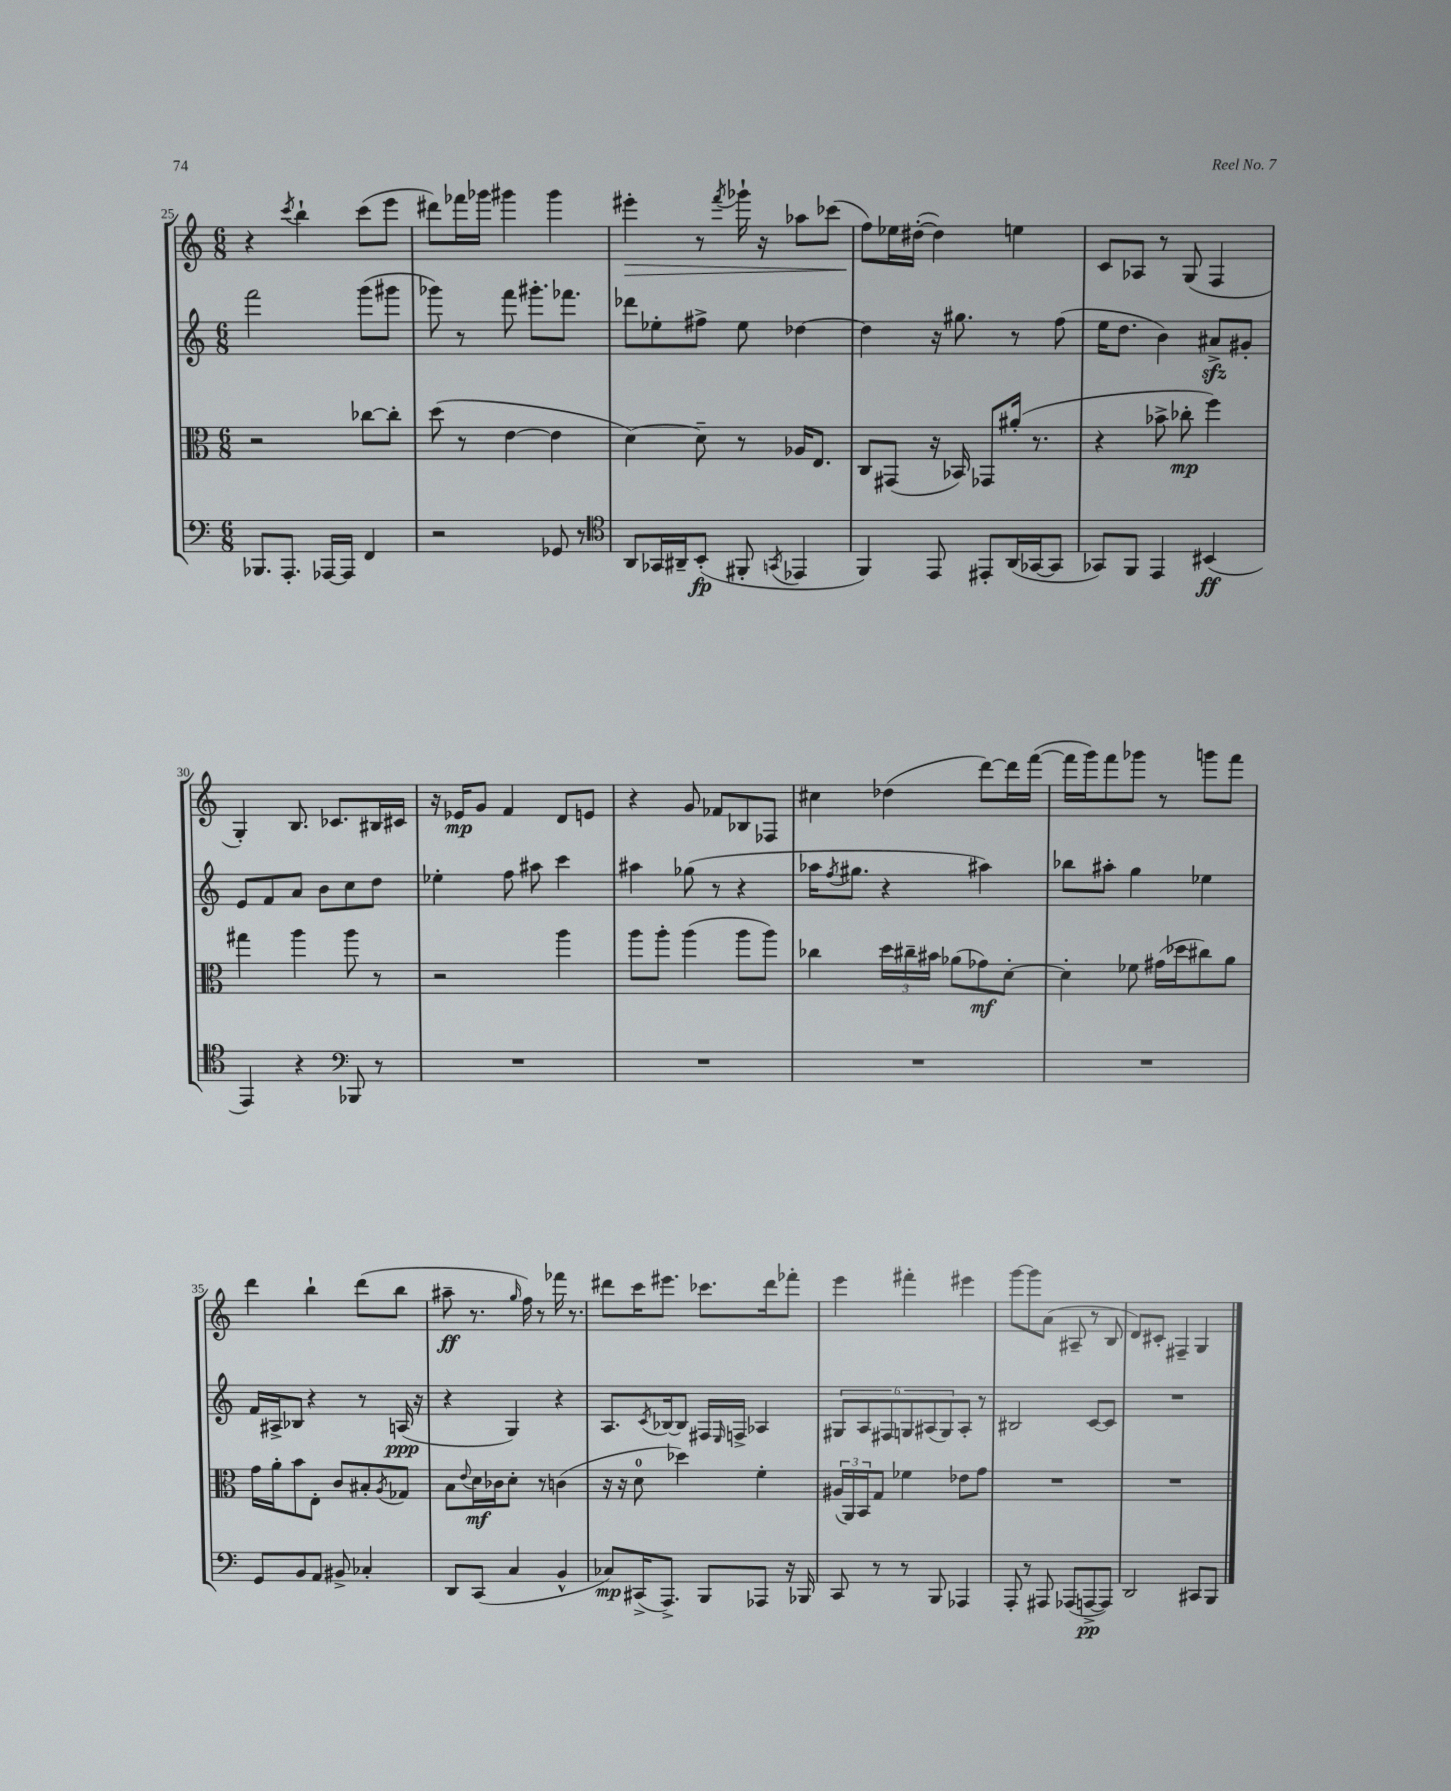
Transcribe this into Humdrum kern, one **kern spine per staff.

**kern	**kern	**kern	**kern
*staff4	*staff3	*staff2	*staff1
*clefF4	*clefC3	*clefG2	*clefG2
*k[]	*k[]	*k[]	*k[]
*M6/8	*M6/8	*M6/8	*M6/8
8.BBB-/L	2r	2fff\	4r
8.AAA'/J	.	.	.
.	.	.	8qccc/
.	.	.	4bb`\
[16AAA-/LL	.	.	.
16AAA-/]JJ	.	.	.
4FF/	[8cc-\L	(8ggg\L	(8ccc\L
.	8cc-'\]J	8ggg#\J	8eee\J
=	=	=	=
2r	(8dd\	8ggg-\)	8ddd#\L)
.	8r	8r	16fff-\L
.	.	.	16ggg-\JJ
.	[4e\	8fff\	4ggg#\
.	.	8.ggg#'\L	.
8GG-/	4e\]	.	4ggg#\
.	.	8.fff-\J	.
8r	.	.	.
=	=	=	=
*clefC4	*	*	*
8AA/L	[4d\)	8ddd-\L	4eee#'\
16GG-/L	.	8ee-'\	.
16AA#~/J	.	.	.
(8BB'/J	8d~\]	8ff#^\J	8r
.	.	.	8qfff/
8FF#'/	8r	8ee-\	16ggg-`\
.	.	.	16r
8qGG/	.	.	.
4EE-/	16A-/LK	[4dd-\	8aa-\L
.	8.E/J	.	.
.	.	.	(8ccc-\J
=	=	=	=
4FF/)	8C/L	4dd-\]	8ff\L)
.	(8GG#/J	.	16ee-\L
.	.	.	([16dd#'\JJ
8EE/	16r	16r	4dd#\])
.	16BB-/)	8.gg#\	.
8EE#'/L	8GG-/L	.	.
(16AA/L	(16a#'/Jk	8r	4ee\
[16GG-/J	8.r	.	.
8GG-/]J	.	(8ff\	.
=	=	=	=
8GG-/L)	4r	16ee\LK	8c/L
.	.	8.dd\J	.
8FF/J	.	.	8A-/J
4EE/	8b-^\	4b\)	8r
.	8cc-'\	.	(8G/
(4BB#/	4ff\)	8a#^/L	4F/
.	.	8g#'/J	.
=	=	=	=
4EE/)	4gg#\	8e/L	4G'/)
.	.	8f/	.
4r	4aa\	8a/J	8.B/
.	.	8b\L	.
.	.	.	8.c-/L
*clefF4	*	*	*
8BBB-/	8aa\	8cc\	.
8r	8r	8dd\J	16B#/L
.	.	.	16c#/JJ
=	=	=	=
2.r	2r	4ee-'\	16r
.	.	.	16e-/LK
.	.	.	8g/J
.	.	8ff\	4f/
.	.	8aa#\	.
.	4aa\	4ccc\	8d/L
.	.	.	8e/J
=	=	=	=
2.r	8aa\L	4aa#\	4r
.	8aa'\J	.	.
.	(4aa\	(8gg-\	8g/
.	.	8r	8f-/L
.	8aa\L	4r	8B-/
.	8aa\J)	.	8F-/J
=	=	=	=
2.r	4cc-\	16aa-\LK	4cc#\
.	.	8qff/	.
.	.	8.gg#\J	.
.	24dd\LL	4r	(4dd-\
.	24cc#~\	.	.
.	24b#\JJ	.	.
.	(8a-\L	.	.
.	8g-\)	4aa#\)	[8ddd\L)
.	[8d'\J	.	16ddd\]L
.	.	.	([16fff\JJ
=	=	=	=
2.r	4d'\]	8bb-\L	16fff\]LL
.	.	.	16ggg\J)
.	.	8aa#'\J	8fff\
.	8f-\	4gg\	8ggg-\J
.	(16g#\LL	.	8r
.	16dd-\J	.	.
.	8cc#\)	4ee-\	8ggg\L
.	8a\J	.	8fff\J
=	=	=	=
8GG/L	16g\LL	16f/LL	4ddd\
.	16a'\J	16A#^/J	.
8BB/	8b\	8B-/J	.
8AA/J	8E'\J	4r	4bb`\
8BB#^/	8c/L	.	.
4C-'/	8B#'/	8r	(8ddd\L
.	8qA/	.	.
.	8G-/J	(16A/	8bb\J
.	.	16r	.
=	=	=	=
8DD/L	8B\L	4r	8aa#~\
.	8qqe/	.	.
(8CC/J	16d\L	.	8.r
.	16c-\J	.	.
4C/	8d'\J	4G/)	.
.	.	.	16qqgg/
.	.	.	16ff\)
.	8r	.	8r
4BB^^/	(4c\	4r	16fff-\
.	.	.	8.r
=	=	=	=
8C-/L)	16r	8.A/L	8ddd#\L
.	16r	.	.
(16CC#^/K	8d\	.	16ccc\K
.	.	8qc/	.
8.AAA^/J)	.	[16B-/k	8.eee#\J
.	4dd-\)	8B-/]J	.
8BBB/L	.	16F#/LL	8.ccc-\L
.	.	16qqE/	.
.	.	16F^/JJ	.
8AAA-/J	4f'\	4A-/	.
.	.	.	16ddd#\k
16r	.	.	8fff-'\J
16BBB-/	.	.	.
=	=	=	=
8CC/	(24A#/LL	12G#/L	4eee\
.	24AA/)	.	.
.	24BB/J	12A/	.
8r	8G/J	.	.
.	.	12F#/	.
8r	4f-\	12G/	4fff#'\
.	.	(12A#/	.
8BBB/	.	.	.
.	.	12G/)	.
4AAA-/	8e-\L	8A#'/J	4eee#\
.	8g\J	8r	.
=	=	=	=
8AAA'/	2.r	2B#/	[8ggg\L
8r	.	.	8ggg\]
8AAA#/	.	.	(8a\J
(8AAA-/L	.	.	8A#~/
[8AAA^/	.	[8c/L	8r
8AAA/]J)	.	8c/]J	8B/
=	=	=	=
2DD/	2.r	2.r	8d/L)
.	.	.	8c#'/J
.	.	.	4F#~/
8CC#/L	.	.	4G/
8BBB/J	.	.	.
==	==	==	==
*-	*-	*-	*-
